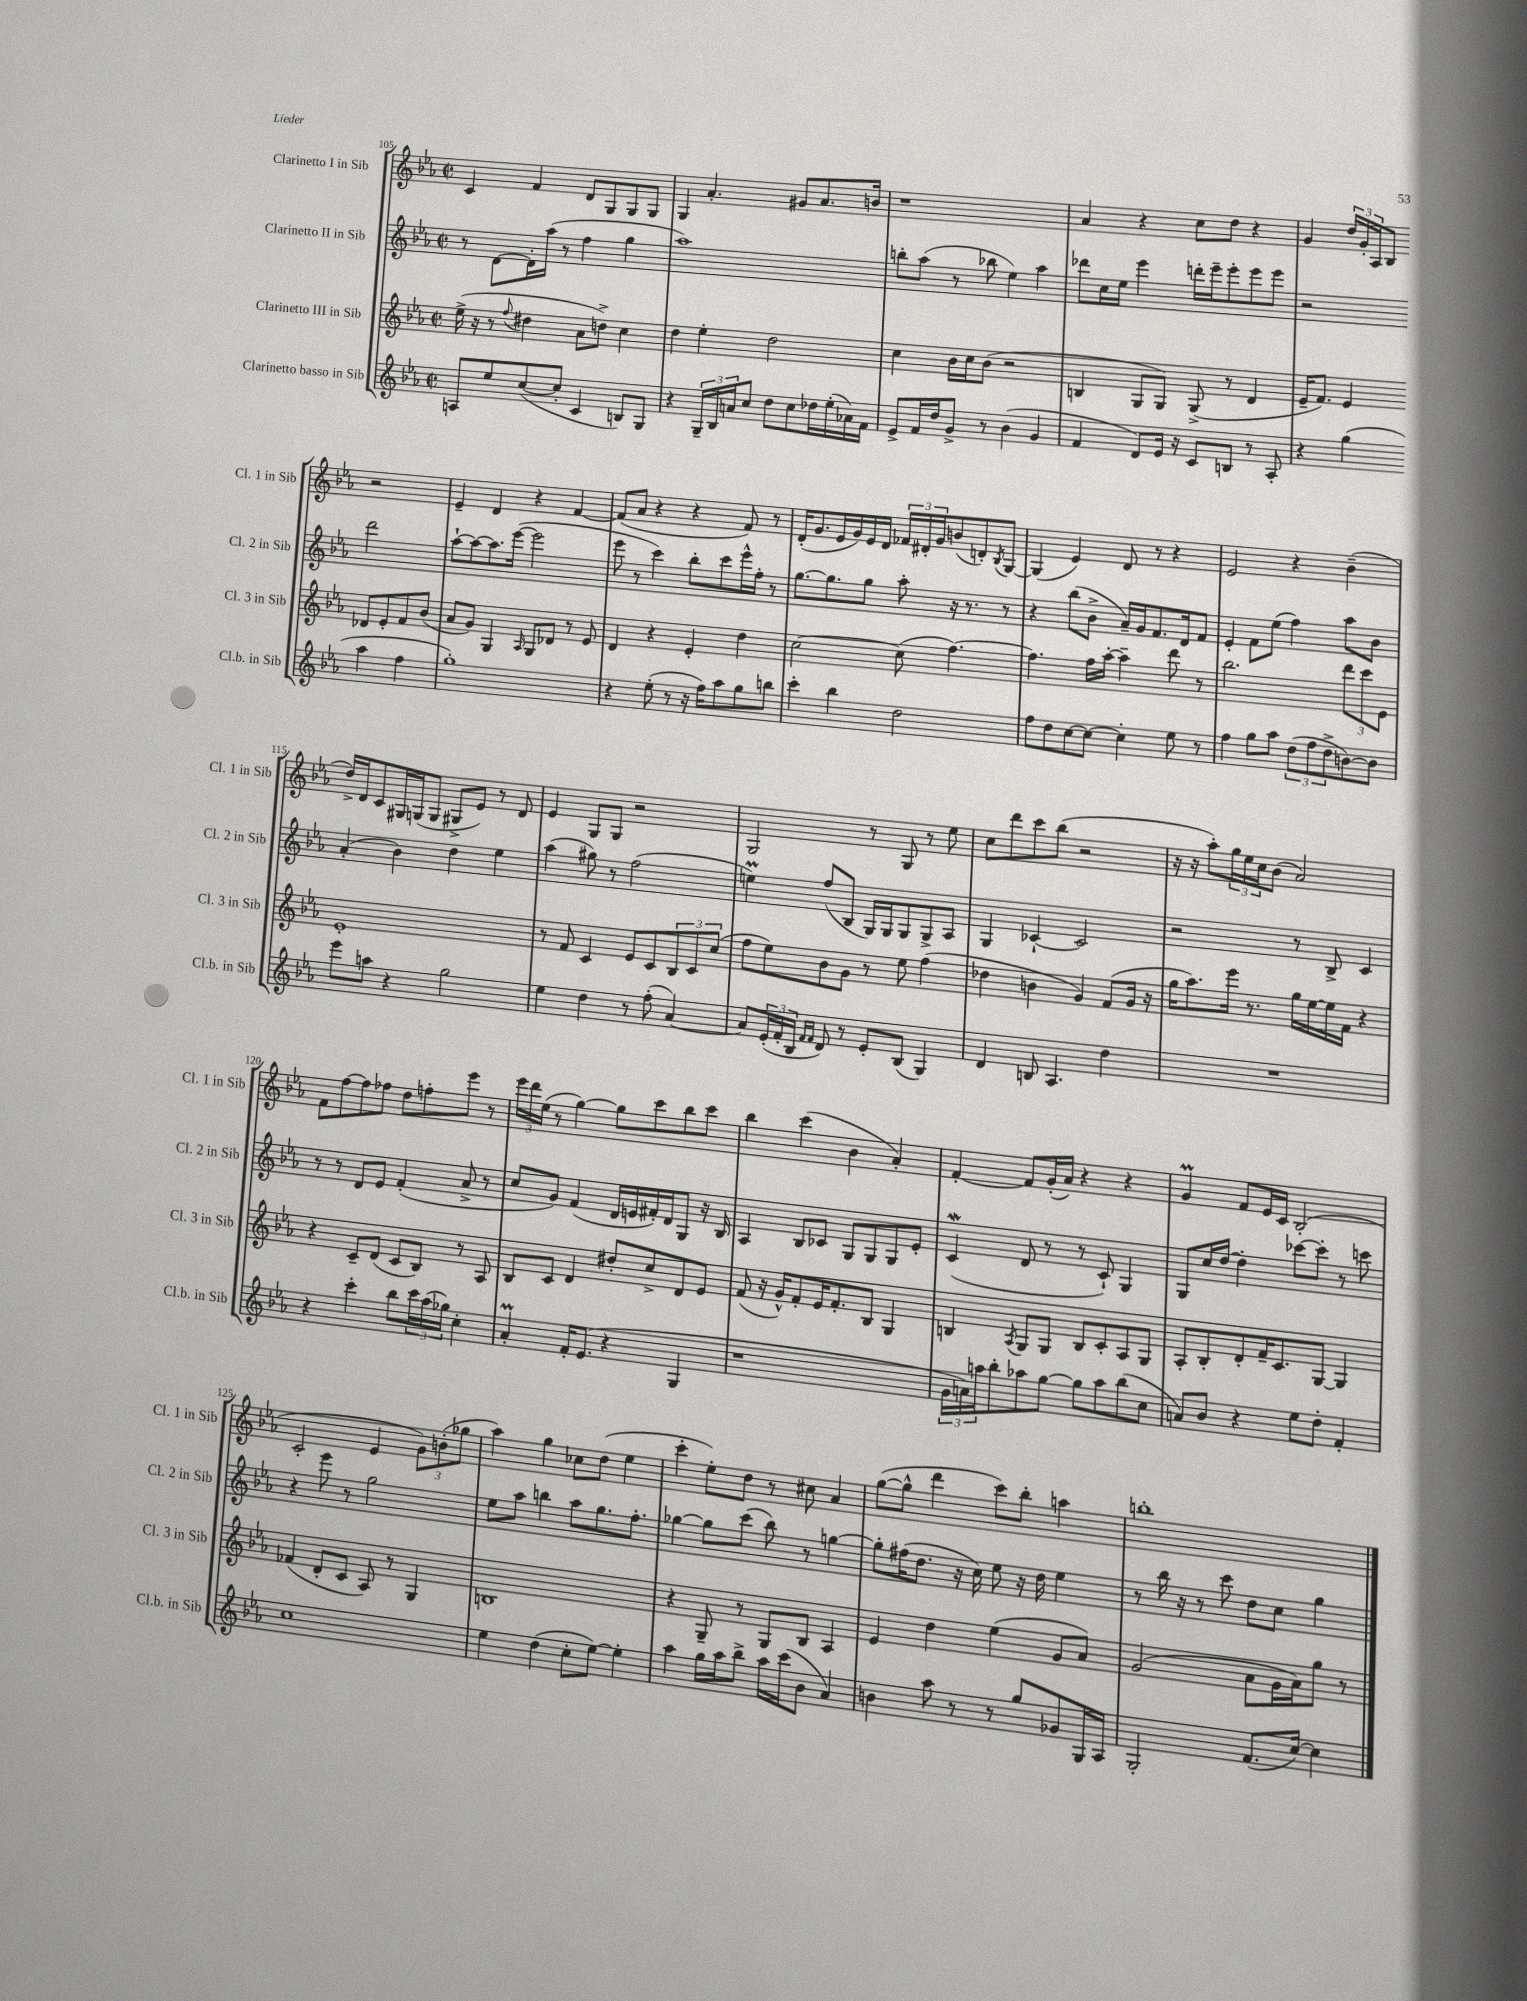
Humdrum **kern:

**kern	**kern	**kern	**kern
*part4	*part3	*part2	*part1
*staff4	*staff3	*staff2	*staff1
*I"Clarinetto basso in Sib	*I"Clarinetto III in Sib	*I"Clarinetto II in Sib	*I"Clarinetto I in Sib
*I'Cl.b. in Sib	*I'Cl. 3 in Sib	*I'Cl. 2 in Sib	*I'Cl. 1 in Sib
*clefG2	*clefG2	*clefG2	*clefG2
*k[b-e-a-]	*k[b-e-a-]	*k[b-e-a-]	*k[b-e-a-]
*M2/2	*M2/2	*M2/2	*M2/2
*met(c|)	*met(c|)	*met(c|)	*met(c|)
=105	=105	=105	=105
8An/L	(16ee-^\	8r	4c/
.	16r	.	.
8ee-/	8r	[8d\L	.
.	8qqff/	.	.
([8cc/	4dd#X\	16d'\L]	4f/
.	.	(16aa-\JJ	.
8cc'/J]	.	8r	.
4c/	8a-\L	4ff\	8d/L
.	8ddn^\J)	.	8G/
8Bn/L)	4cc\	4gg\	8G/
8G/J	.	.	8G/J
=106	=106	=106	=106
4r	4dd\	1aa-)	4G/
24G~/LL	4ee-'\	.	4.a-'/
24B-/	.	.	.
24an/J	.	.	.
8cc/J	.	.	.
8dd\L	2dd\	.	.
8cc\	.	.	8g#X/L
16dd-X\L	.	.	8.a-/
(16ee-'\	.	.	.
16a-X\)	.	.	.
16f\JJ	.	.	16bn/Jk
=107	=107	=107	=107
8e-^/L	4cc\	8bbn'\L	1r
16f/L	.	(8aa-\J	.
16dd/J	.	.	.
8g^/J	16b-\LL	8r	.
.	16cc\J	.	.
8r	(8b-\J	8bb-X\	.
(4b-\	2r	4ee-\)	.
4g/	.	4aa-\	.
=108	=108	=108	=108
4f/	4Bn/	8ddd-X\L	4a-/
.	.	16cc\L	.
.	.	16ee-\JJ	.
8d/L)	8G/L	4eee-\	4r
16e-/Jk	8G/J)	.	.
16r	.	.	.
8c/L	(8G^/	16dddn'\LL	8cc\L
.	.	16eee-~\J	.
8Bn/J	8r	8eee-'\	8dd\J
8r	4d/	8eee-\	4r
8A-'/	.	8eee-\J	.
=109	=109	=109	=109
4r	16e-~/KL	2r	4g/
.	8.f/J)	.	.
(4gg\	4e-/	.	24dd/LL
.	.	.	24g'/
.	.	.	24A-/J
.	.	.	8B-/J
4aa-\	8d-X/L	2ddd\	2r
.	8e-'/	.	.
4ff\	8f/	.	.
.	(8b-/J	.	.
!!LO:LB:g=z
=110	=110	=110	=110
1gg')	8a-/L	[8aa-`\L	4e-~/
.	8g/J)	8aa-\_	.
.	4G/	8.aa-\]	4d/
.	.	([16eee-\Jk	.
.	16qqA-/	.	.
.	8G/L	2eee-\]	4r
.	8d-X/J	.	.
.	8r	.	[4f/
.	8e-/	.	.
=111	=111	=111	=111
4r	4d/	8eee-\	(8f/L]
.	.	8r	8a-/J
(8ee-'\	4r	4ccc\)	4r
8r	.	.	.
16r	4e-'/	8bb-'\L	4r
16ff\KL)	.	.	.
8aa-\	.	8ccc\	.
8gg\	4dd\	16eee-^^\L	8f/)
.	.	16ff'\JJ	.
8bbn\J	.	8r	8r
=112	=112	=112	=112
4ccc'\	[2cc\	[8.gg\L	(16d'/KL
.	.	.	8.g/
.	.	8.gg\]	.
4bb-\	.	.	16e-/L
.	.	.	16g/)
.	.	8gg\J	16e-/
.	.	.	16d/JJ
2dd\	(8cc\]	8aa-'\	24f-X/LL
.	.	.	24d#X'/
.	.	.	24g/J
.	[4.ff\)	16r	(8bn/
.	.	8.r	.
.	.	.	8dn'/)
.	.	.	8qB-/
.	.	8r	[8G/J
=113	=113	=113	=113
8ff\L	4.ff\]	4r	(4G/]
8dd\	.	.	.
[8cc\	.	(8bb-\L	4e-/)
8cc\J_	16ff\LL	8b-^\J	.
.	[16aa-'\JJ	.	.
4cc'\]	4aa-~\]	16a-~/LL)	8d/
.	.	16g/J	.
.	.	8.f/	8r
8ee-\	8ddd\	.	4r
.	.	16d/k	.
8r	8r	8f/J	.
=114	=114	=114	=114
4ff\	2.bb-\	4e-'/	2e-/
8gg\L	.	8f\L	.
8aa-\J	.	(8ee-\J	.
(12dd\L	.	4ff\)	4r
12ff\	.	.	.
12dd^\	.	.	.
[8bn\)	12ddd\L	8aa-\L	(4b-~\
.	12ccc\	.	.
8b\J]	.	8b-\J	.
.	12e-\J	.	.
!!LO:LB:g=z
=115	=115	=115	=115
8eee-\L	1e-'	(4a-'/	16dd^/LL)
.	.	.	16d/J
8aan\J	.	.	8c/
4r	.	4b-\)	16G#X/L
.	.	.	(16Gn/J
.	.	.	8G/J
2gg\	.	4dd\	8G#X^/L
.	.	.	8e-/J)
.	.	4ee-\	8r
.	.	.	8d/
=116	=116	=116	=116
4ee-\	8r	(4aa-\	4e-/
.	8f/	.	.
4dd\	4c/	8gg#X\)	8G/L
.	.	8r	8G/J
8r	8e-/L	(2ff\	2r
(8ff'\	8c/	.	.
[4a-/)	12B-/	.	.
.	12c/	.	.
.	(12cc/J	.	.
=117	=117	=117	=117
8a-/L]	8ff\L	4eenm\)	2G/
(24e-'/L	8ee-\)	.	.
24f'/	.	.	.
24B-/JJ	.	.	.
16qqf/LL	.	.	.
16qqf/JJ	.	.	.
8d/)	8b-\	(8ff/L	.
8r	8g\J	8B-/J	.
8e-'/L	8r	16G/LL)	8r
.	.	16G/J	.
(8B-/J	8ee-\	8G/	8G/
4G/)	(4ff\	8G^/	8r
.	.	8A-/J	8ee-\
=118	=118	=118	=118
4d/	4dd-X\	4G/	8cc\L
.	.	.	8ddd\
8Bn/	4bn\	[4c-X`/	8ccc\
4.A-/	.	.	(8bb-\J
.	4g/)	2c-/]	2r
4dd\	(8f/L	.	.
.	16g/Jk	.	.
.	16r	.	.
=119	=119	=119	=119
1r	16gg\KL	2r	16r
.	8.aa-\)	.	16r
.	.	.	8aa-'\L)
.	16eee-\Jk	.	24gg\L
.	.	.	24ee-\
.	8.r	.	.
.	.	.	24cc\J
.	.	.	(8b-\J
.	16gg\LL	8r	2a-/)
.	[16ee-\	.	.
.	16ee-\]	8B-^/	.
.	16f\JJ	.	.
.	4r	4c/	.
!!LO:LB:g=z
=120	=120	=120	=120
4r	4r	8r	8f\L
.	.	8r	[8ff\
4ccc'\	8c~/L	8d/L	8ff\]
.	(8d/J	8e-/J	8ff-X\J
8bb-\L	8c/L	(4f'/	8dd\L
24ccc\L	8B-/J)	.	8ffn'\
(24aa-\	.	.	.
24gg-X\JJ)	.	.	.
4cc'\	8r	8a-^/	8eee-\J
.	8A-/	8r	8r
=121	=121	=121	=121
4a-M'/	8B-/L	8cc/L	24eee-\LL
.	.	.	24ddd\
.	.	.	(24ee-\JJ
.	8c/J	8g/J)	8r
16f'/KL	4d/	(4f/	[4gg\)
(8.e-/J	.	.	.
4r	8dd#X'/L	16d/LL	8gg\L]
.	.	16en/	.
.	8cc^/	16f#X'/)	8ccc\
.	.	16d/J	.
4G/	8d/	8G/J	8bb-\
.	8e-/J	16r	8ccc\J
.	.	16B-/	.
=122	=122	=122	=122
1r	(8f/	4A-/	4bb-\
.	16r	.	.
.	16g^^/KL)	.	.
.	8f'/	8B-/L	(4ccc\
.	16e-/K	8c-X/J	.
.	8.f'/	.	.
.	.	8G/L	4b-\
.	8B-/J	8G/	.
.	4G/	8G/	4a-'/)
.	.	8e-'/J	.
=123	=123	=123	=123
24g\LL	4Bn/	(4cW/	[4f'/
24an\)	.	.	.
24aan\J	.	.	.
8bb-'\	.	.	.
.	8qA-/	.	.
8aa-X\	8G/L	8d/	8f/L]
[8gg\J	8G/J	8r	(16g'/L
.	.	.	16a-/JJ)
8gg\L]	8B/L	8r	4r
8aa-\	8c'/	8c`/)	.
(8bb-\	8A-/	4G/	4r
8cc\J	8G/J	.	.
=124	=124	=124	=124
8an/L)	8A-'/L	8G/L	4gm/
8b-/J	8B-'/	16cc/L	.
.	.	[16dd/JJ	.
4r	8d'/	4dd'\]	8f/L
.	16f~/K	.	16e-/L
.	8.c/	.	16c/JJ
8ee-\L	.	[8ccc-X\L	(2B-'/
8dd'\J	[8G/J	8ccc-'\J]	.
4f'/	4G/]	8r	.
.	.	8cccn\	.
!!LO:LB:g=z
=125	=125	=125	=125
1cc	(4f-X/	4r	2c'/
.	8d'/L	8eee-\	.
.	8c/J	8r	.
.	8A-/)	2gg\	4e-/
.	8r	.	.
.	4G/	.	12g\L)
.	.	.	(12bn'\
.	.	.	12gg-X\J
=126	=126	=126	=126
4ee-\	1Bn	8ee-\L	4aa-\)
.	.	8aa-\J	.
(4dd\	.	4bbn\	4gg\
8cc'\L	.	8aa-\L	8cc-X\L
[8ee-\J)	.	8.gg\	(8dd\J
4ee-'\]	.	.	4ee-\
.	.	8.ff'\J	.
=127	=127	=127	=127
4aa-\	4r	[4gg-X\	4ccc'\
16gg\LL	8G~/	8gg-\L]	8ee-'\L)
16aa-\J	.	.	.
8bb-^\J	8r	(8ccc\J	8dd\J
16aa-\LL	8G/L	8bb-\)	8r
(16ccc\J	.	.	.
8b-\J	8B-/J	8r	8cc#X\
4a-/)	4A-/	[4ggn\	4a-/
=128	=128	=128	=128
4bn\	4e-/	8gg'\L]	([8gg\L
.	.	(16ff#X\K	8gg^^\J]
.	.	8.dd\J	.
8aa-\	4dd\	.	4ddd\
8r	.	16r	.
.	.	16cc\)	.
8r	(4ee-\	8ee-\	8ccc\L)
8gg/L	.	16r	8bb-'\J
.	.	16dd\	.
8g-X/	8g/L	4ee-\	4aan\
16G/L	8a-/J)	.	.
16A-/JJ	.	.	.
=129	=129	=129	=129
2G'/	(2g/	8r	1bbn'
.	.	16bb-\	.
.	.	16r	.
.	.	8r	.
.	.	8ccc\	.
(8.f/L	8a-\L	8dd\L	.
.	16g\L	8cc\J	.
[16cc/Jk)	16a-\J)	.	.
4cc\]	8gg\J	4gg\	.
.	8r	.	.
==	==	==	==
*-	*-	*-	*-
